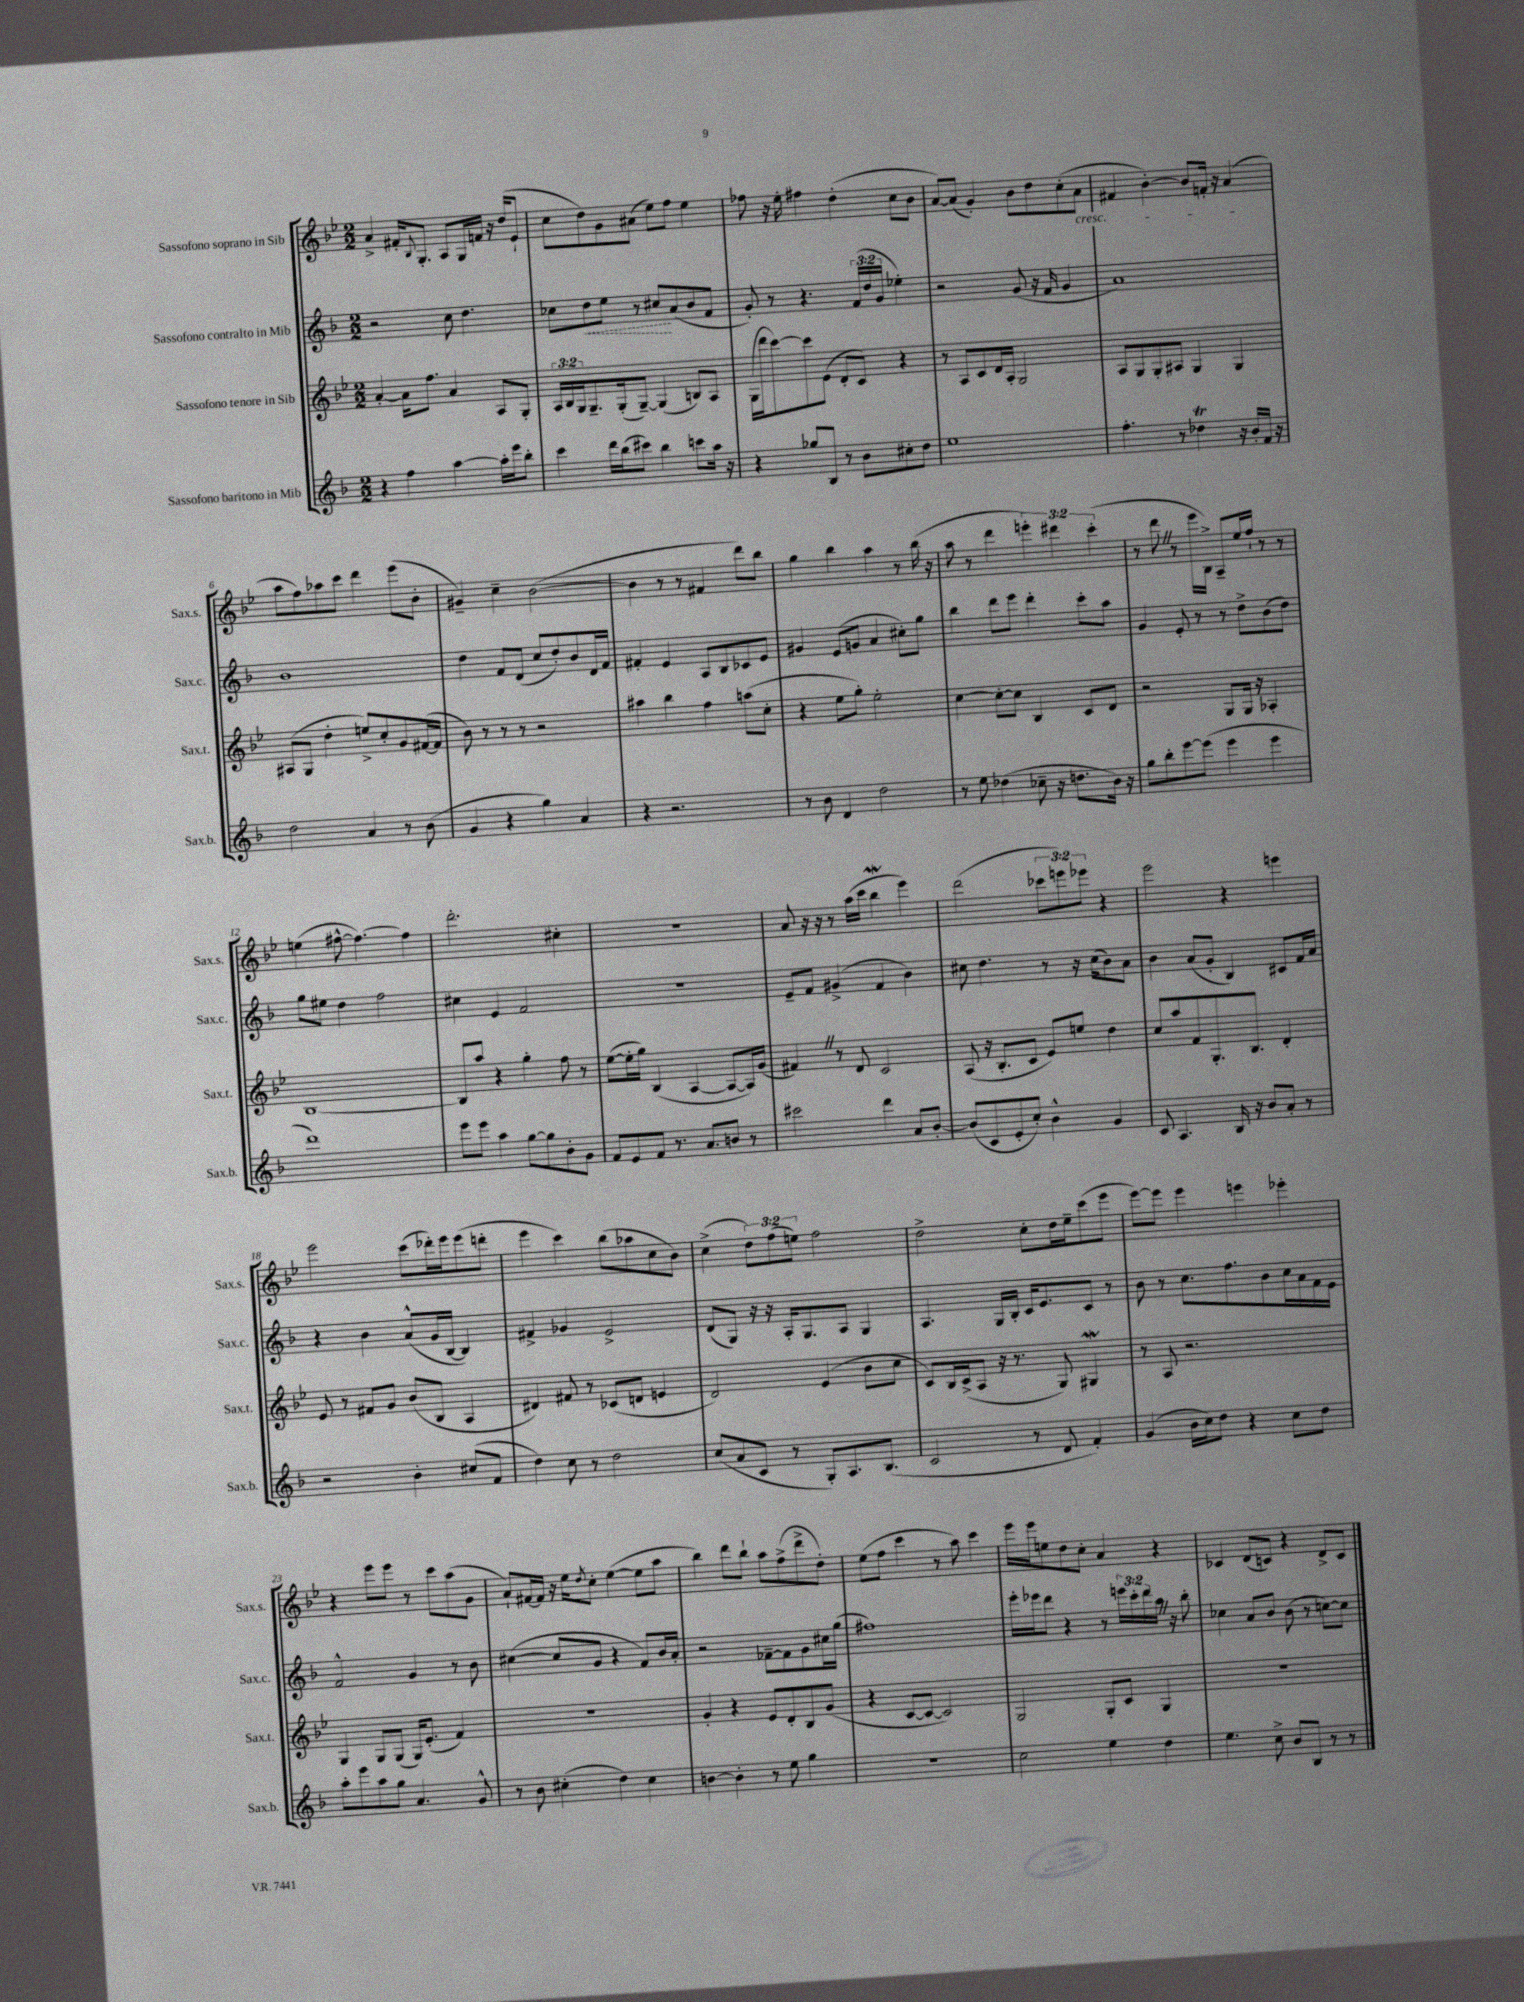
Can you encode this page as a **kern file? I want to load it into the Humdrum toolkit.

**kern	**kern	**kern	**dynam	**kern
*part4	*part3	*part2	*part2	*part1
*staff4	*staff3	*staff2	*staff2	*staff1
*I"Sassofono baritono in Mib	*I"Sassofono tenore in Sib	*I"Sassofono contralto in Mib	*	*I"Sassofono soprano in Sib
*I'Sax.b.	*I'Sax.t.	*I'Sax.c.	*	*I'Sax.s.
*clefG2	*clefG2	*clefG2	*	*clefG2
*k[b-]	*k[b-e-]	*k[b-]	*	*k[b-e-]
*M2/2	*M2/2	*M2/2	*	*M2/2
=1	=1	=1	=1	=1
4r	[4a'/	2r	.	4a^/
4ff\	16a\KL]	.	.	16f#X'/KL
.	.	.	.	8qqB-/
.	8.ff\J	.	.	8.G'/J
[4aa\	4a/	8cc\	.	8A/L
.	.	4.dd\	.	16G/L
.	.	.	.	16fn/JJ
16aa'\LL]	8A/L	.	.	16r
16eee\J	.	.	.	(16dd/KL
8bb-'\J	8G'/J	.	.	8e-`/J
=2	=2	=2	=2	=2
4ccc\	24A/LL	8cc-X\L	.	8cc\L
.	24B-/	.	.	.
.	24G/J	.	.	.
!	!	!	!LO:HP:b	!
.	8.G~/	8dd\	<	8dd\)
16ddd\LL	.	8ee\J	.	8g\
(16bb-\J	(16G'/k	.	.	.
8ccc#X\J)	[8G~/J)	8r	.	(8a#X\J
4bb-\	(4G/]	8cc#X/L	.	8ee-\L)
.	.	(8a/	[	8ff\J
8cccn\L	8Bn/L)	8b-/	.	4ee-\
16aa\Jk	8A/J	8f/J	.	.
16r	.	.	.	.
=3	=3	=3	=3	=3
4r	(16G\LL	8g'/)	.	8ff-X\
.	16ddd\J	.	.	.
.	[8ccc\)	8r	.	16r
.	.	.	.	16ee-'\
8gg-X/L	8ccc\]	4.r	.	4ff#X\
8B-/J	(8e-\J	.	.	.
8r	8d'/L	.	.	(4dd'\
8b-\L	8c/J)	(24f/LL	.	.
.	.	24dd/	.	.
.	.	24g/JJ	.	.
8cc#X'\	4r	4ee-X'\)	.	8cc\L
8dd\J	.	.	.	8b-\J
=4	=4	=4	=4	=4
1ee	8r	2r	.	[8a/L)
.	8A/L	.	.	(8a/J]
.	8c/	.	.	4g'/)
.	16d/L	.	.	.
.	16A'/JJ	.	.	.
.	2G/	(8g/	.	8b-\L
.	.	16r	.	8dd\
.	.	16f/	.	.
.	.	4g/	.	(8cc'\
!	!	!	!	!LO:TX:b:i:t=cresc.
.	.	.	.	8a\J
=5	=5	=5	=5	=5
4.ff'\	8A/L	1a)	.	4f#X/
.	8G/	.	.	.
.	8G'/	.	.	[4b-'\)
8r	8A#X/J	.	.	.
4dd-XT\	4G/	.	.	8b-/L]
.	.	.	.	16fn'/Jk
.	.	.	.	16r
16r	4G/	.	.	(4a/
16b-'/LL	.	.	.	.
16f/JJ	.	.	.	.
16r	.	.	.	.
!!LO:LB:g=z
=6	=6	=6	=6	=6
2dd\	(8A#X/L	1b-	.	8aa\L
.	8G/J	.	.	8ff\)
.	4dd'\	.	.	8aa-X\
.	.	.	.	8ccc\J
4a/	8een^/L)	.	.	4ddd\
.	8cc'/	.	.	.
8r	8g/	.	.	(8eee-\L
(8b-\	([16f#X/L	.	.	8b-'\J
.	16f#/JJ]	.	.	.
=7	=7	=7	=7	=7
4g/	8b-\)	4dd\	.	4g#X~/)
.	8r	.	.	.
4r	8r	8f/L	.	4cc~\
.	8r	(8d/J	.	.
4gg\)	2r	8cc/L	.	([2b-\
.	.	8dd'/)	.	.
4a/	.	8b-/	.	.
.	.	16d/L	.	.
.	.	16f/JJ	.	.
=8	=8	=8	=8	=8
4r	4aa#X\	4f#X'/	.	4b-\]
2.r	4bb-\	4e/	.	8r
.	.	.	.	8r
.	4ff\	8A/L	.	4f#X/
.	.	8B-/	.	.
.	(8aan\L	8c-X/	.	8ddd\L)
.	8cc'\J	8e/J	.	8bb-\J
=9	=9	=9	=9	=9
8r	4r	4g#X/	.	4gg\
8b-\	.	.	.	.
4d/	8ee-\L	(8e/L	.	4bb-\
.	8gg'\J)	8gn/J	.	.
2dd\	2ee-'\	4a/	.	4aa\
.	.	8cc#X'\L)	.	8r
.	.	8gg\J	.	(16bb-\
.	.	.	.	16r
=10	=10	=10	=10	=10
8r	[4cc\	4bb-\	.	8aa\
8ee\	.	.	.	8r
(4dd-X\	8cc'\L_	8ddd\L	.	4ddd\
.	8cc\J]	8eee\J	.	.
8cc-X~\	4B-/	4ddd'\	.	6eeen'\)
16r	.	.	.	.
.	.	.	.	6ddd#X\
8.ddn\L	.	.	.	.
.	8c/L	8ccc'\L	.	.
.	.	.	.	(6ccc'\
16b-\Jk)	8d/J	8aa\J	.	.
16r	.	.	.	.
=11	=11	=11	=11	=11
8gg\L	2r	4g/	.	8r
8bb-'\	.	.	.	8dddZ\
[8eee\	.	8e'/	.	8r
(8eee\J]	.	8r	.	16eee-\LL
.	.	.	.	16B-^\JJ)
4eee\	8G/L	8r	.	8A~/L
.	16G/Jk	8dd^\L	.	16ee-/L
.	16r	.	.	16ff`/JJ
4eee\	4A-X'/	(8b-\	.	8r
.	.	8dd\J)	.	8r
!!LO:LB:g=z
=12	=12	=12	=12	=12
1ddd)	[1B-	8gg\L	.	(4een\
.	.	8ee#X\J	.	.
.	.	4dd\	.	[8ff#X^^\
.	.	.	.	4.ff#\_)
.	.	2ff\	.	.
.	.	.	.	4ff#\]
=13	=13	=13	=13	=13
8eee\L	8B-/L]	4cc#X\	.	2.ddd'\
8eee\J	8aa/J	.	.	.
4aa\	4r	4e/	.	.
[8gg\L	4gg'\	2f/	.	.
8gg\]	.	.	.	.
8b-'\	8ff\	.	.	4cc#X'\
8g\J	8r	.	.	.
=14	=14	=14	=14	=14
8f/L	([8ee-\L	1r	.	1r
8e/	16ee-'\L]	.	.	.
.	16gg\JJ)	.	.	.
8f/J	(4B-/	.	.	.
8.r	.	.	.	.
.	[4A/	.	.	.
8.a/L	.	.	.	.
8bn/J	8A/L_	.	.	.
8r	16A/L])	.	.	.
.	(16g/JJ	.	.	.
=15	=15	=15	=15	=15
2ccc#X\	4f#XZ/)	8e~/L	.	8a/
.	.	8f/J	.	16r
.	.	.	.	16r
.	8r	(4g#X^/	.	8r
.	8d/	.	.	(16aa\LL
.	.	.	.	16ccc\JJ
4ddd\	2c/	4f/	.	4bb-w\
8a/L	.	4b-\)	.	4eee-\)
[8b-'/J	.	.	.	.
=16	=16	=16	=16	=16
(8b-/L]	(8A/	8cc#X\	.	(2ddd\
8c/	16r	4.dd\	.	.
.	8.B-'/L	.	.	.
8e'/	.	.	.	.
8cc'/J)	8c/J	.	.	.
4b-^^\	8e-/L)	8r	.	12ccc-X\L
.	.	.	.	12eeen\)
.	8een/J	16r	.	.
.	.	.	.	12eee-X\J
.	.	(16cc#\KL	.	.
4g/	4dd\	8b-\)	.	4r
.	.	8a\J	.	.
=17	=17	=17	=17	=17
8c/	8cc/L	4b-\	.	2eee-\
4.A/	8aa/	.	.	.
.	8f/	(8a/L	.	.
.	8.G'/	8g'/J	.	.
16B-/	.	4B-/)	.	4r
16r	8.B-/J	.	.	.
8b-/L	.	.	.	.
8a'/J	4d'/	8c#X/L	.	4eeen\
8r	.	16f/L	.	.
.	.	16a/JJ	.	.
!!LO:LB:g=z
=18	=18	=18	=18	=18
2r	8e-/	4r	.	2eee-\
.	8r	.	.	.
.	8f#X/L	4b-\	.	.
.	8g/J	.	.	.
4b-'\	(8b-/L	(8a^^/L	.	(8ccc\L
.	8B-/J	16g/L	.	16ddd-X'\L)
.	.	[16B-/JJ	.	16eee-\J
(8cc#X/L	4A/	4B-/])	.	(8eee-\
8f/J	.	.	.	8dddn'\J
=19	=19	=19	=19	=19
4dd\)	4d#X/)	4f#X^/	.	4eee-\
8cc\	8f#X/	4g-X/	.	4ccc\)
8r	8r	.	.	.
2dd\	(8c-X/L	2e^/	.	(8bb-\L
.	8dn/J	.	.	8aa-X\
.	4en/	.	.	8cc\
.	.	.	.	8b-\J)
=20	=20	=20	=20	=20
(8cc/L	2d/)	(8d/L	.	(4cc^\
8a/	.	8G/J)	.	.
8c/J	.	16r	.	12dd\L)
.	.	16r	.	.
.	.	.	.	(12ff\
8r	.	16A'/KL	.	.
.	.	.	.	12een\J)
.	.	8.G/	.	.
8G'/L)	(4e-/	.	.	2ff\
8.A/	.	8A/J	.	.
.	8b-\L	4G/	.	.
(8.B-/J	.	.	.	.
.	8cc\J	.	.	.
=21	=21	=21	=21	=21
2c/	8c/L)	4.A/	.	2dd^\
.	16B-/L	.	.	.
.	(16c^/J	.	.	.
.	8A/J	.	.	.
.	16r	16G/LL	.	.
.	8.r	16B-'/JJ	.	.
8r	.	16c/KL	.	8cc'\L
.	.	8.e/	.	.
8d/	8G/)	.	.	16dd\L
.	.	.	.	16ee-~\J
4f'/)	4G#XW/	8c/J	.	(8ccc\
.	.	8r	.	8eee-\J
=22	=22	=22	=22	=22
(4g/	8r	8b-\	.	[8eee-\L)
.	8A/	8r	.	8eee-\J]
16b-\LL	2.r	8.cc\L	.	4eee-\
16cc\J)	.	.	.	.
8dd\J	.	.	.	.
.	.	8.ff\	.	.
4r	.	.	.	4eeen\
.	.	8b-\	.	.
8cc\L	.	16cc\L	.	4eee-X'\
.	.	16a\	.	.
8dd\J	.	16f\	.	.
.	.	16e\JJ	.	.
!!LO:LB:g=z
=23	=23	=23	=23	=23
8aa'\L	4G/	2f^^/	.	4r
8eee\	.	.	.	.
8aa\	8G/L	.	.	8eee-\L
8gg\J	(8G/J	.	.	8eee-\J
4.a/	16G/KL)	4g/	.	8r
.	(8.e-'/J	.	.	.
.	.	.	.	8ccc\L
.	4f/)	8r	.	(8aa\
8g^^/	.	8b-\	.	8g\J
=24	=24	=24	=24	=24
8r	1r	([4cc#X\	.	8a`/L)
8b-\	.	.	.	[16f#X/L
.	.	.	.	16f#/JJ]
(4cc#X'\	.	8cc#/L]	.	16r
.	.	.	.	16ee-\KL
.	.	.	.	8qdd/
.	.	8g/J	.	8cc'\J
4dd\)	.	4r	.	([4ee-\
4cc#\	.	8f/L)	.	8ee-\L]
.	.	16b-/L	.	8aa\J
.	.	16a'/JJ	.	.
=25	=25	=25	=25	=25
[4bn\	4g'/	2r	.	4bb-\)
4b'\]	4r	.	.	8ddd\L
.	.	.	.	8bb-`\J
8r	8e-/L	[8f-X~\L	.	8aa\L
8ee\	8d'/	8f-\]	.	(8ff^\
4gg\	8B-/	8g\	.	8ddd^\
.	(8g/J	16cc#X\L	.	8dd'\J)
.	.	(16gg\JJ	.	.
=26	=26	=26	=26	=26
1r	4r	1ff#X)	.	(8ee-\L
.	.	.	.	8ff\J
.	[8c/L	.	.	4ccc\
.	8c/J_	.	.	.
.	2c/])	.	.	8r
.	.	.	.	8aa\)
.	.	.	.	4ccc\
=27	=27	=27	=27	=27
2cc\	2G/	16eee'\LL	.	16eee-\LL
.	.	16eee-X\J	.	16eee-\J
.	.	8ddd\J	.	8een\
.	.	4r	.	8dd\
.	.	.	.	8cc'\J
4ee\	8G'/L	8r	.	4a/
.	8c/J	24eeen\LL	.	.
.	.	24ccc'\	.	.
.	.	24ddd\	.	.
4dd\	4G/	16aaZ\JJ	.	4r
.	.	16r	.	.
.	.	8bb-'\	.	.
=28	=28	=28	=28	=28
4.ee\	1r	4cc-X\	.	4c-X/
.	.	8a/L	.	(8d/L
8cc^\	.	8b-/J	.	8cn/J)
8b-/L	.	(8b-\	.	4r
8B-/J	.	8r	.	.
8r	.	[8ccn\L)	.	8d^/L
8r	.	8cc\J]	.	8c/J
==	==	==	==	==
*-	*-	*-	*-	*-
